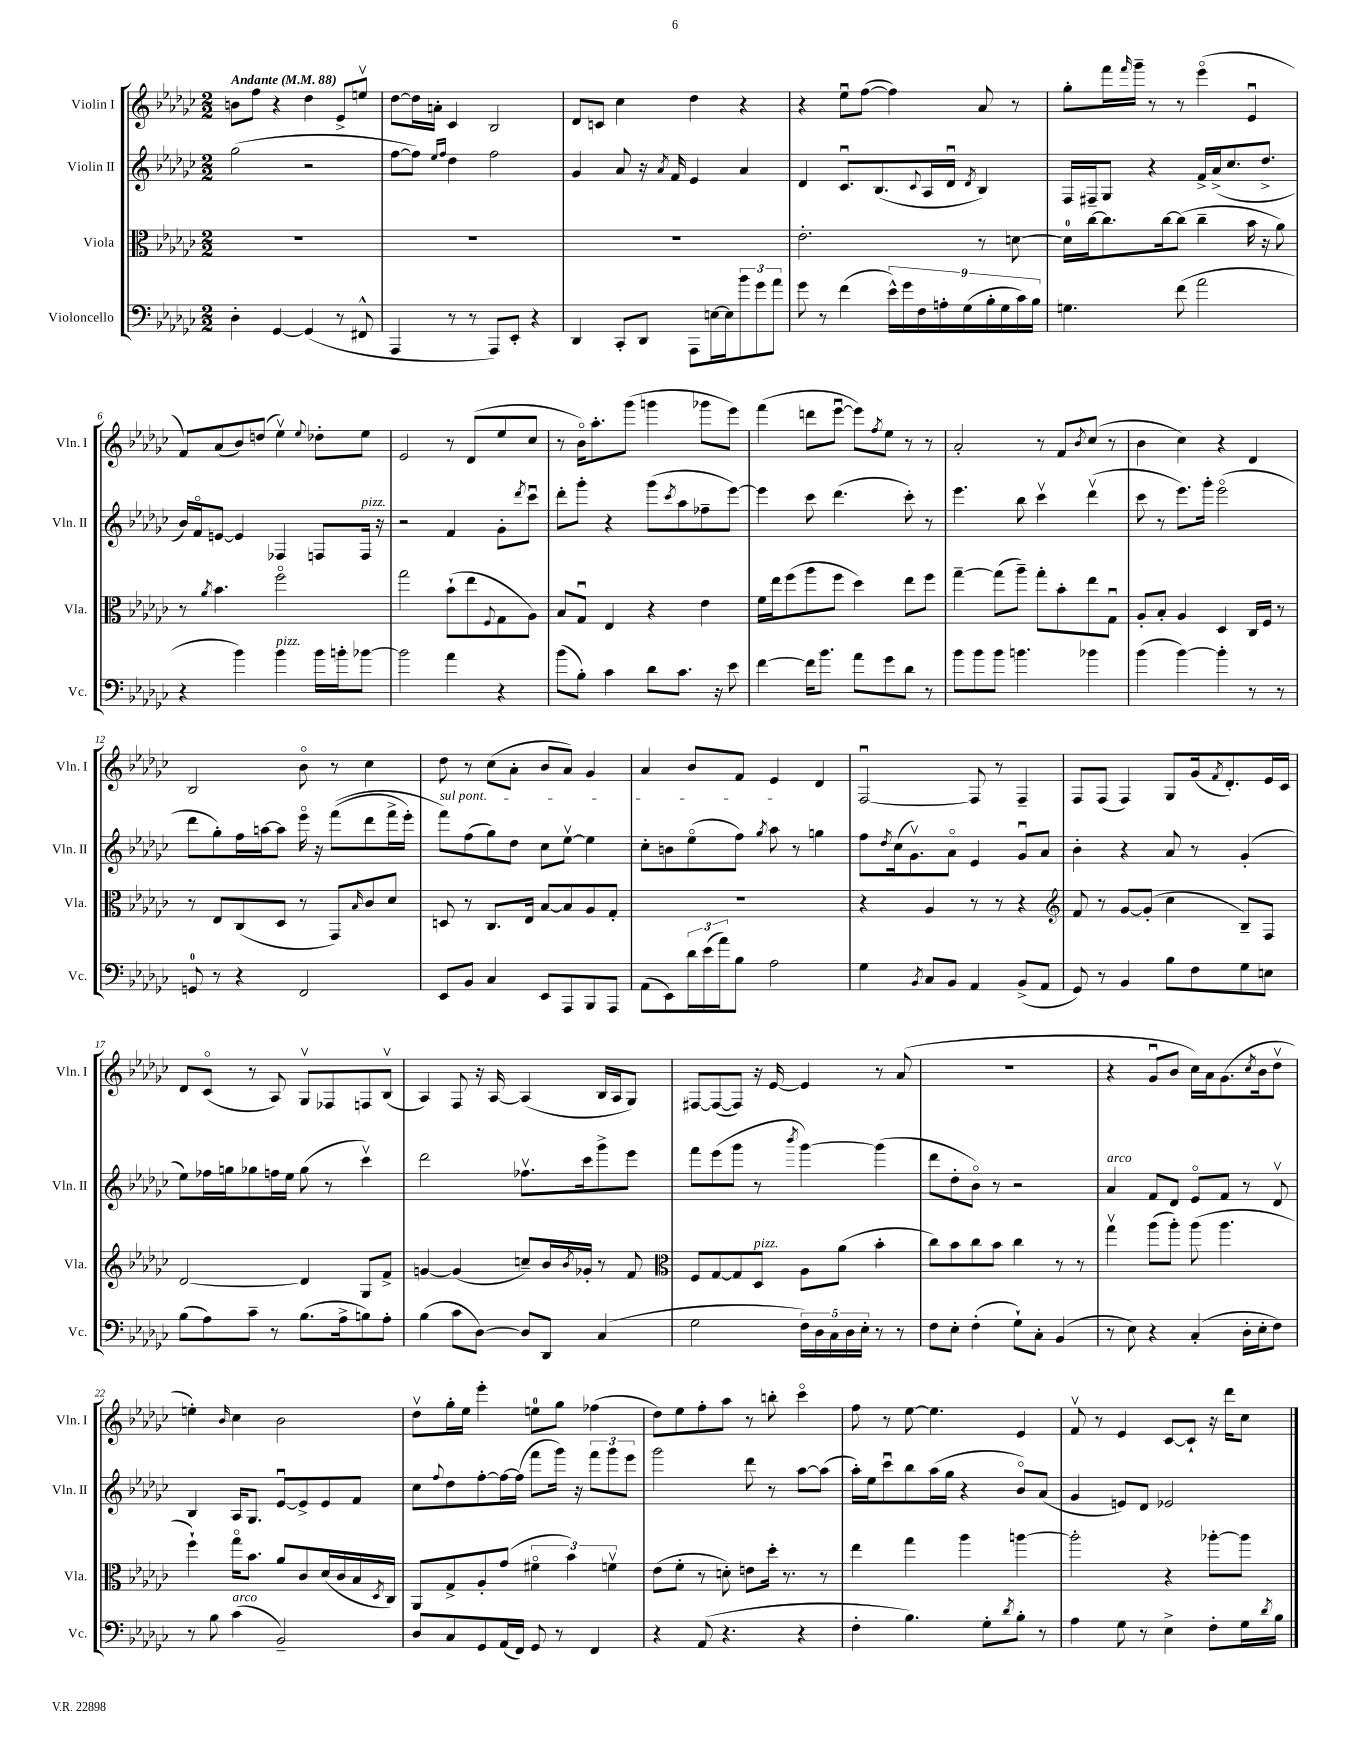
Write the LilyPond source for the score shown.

<<
\new StaffGroup <<
\new Staff = "s0" \with { instrumentName = "Violin I" shortInstrumentName = "Vln. I" } {
    \clef treble \key ges \major \numericTimeSignature \time 2/2 \tempo "Andante" 4 = 88
    b'8 f''8 r4 des''4 ees'8-> e''8\upbow |
    des''8~ des''16 a'16-. ces'4 bes2 |
    des'8 c'8 ces''4 des''4 r4 |
    r4 ees''8\downbow f''8~( f''4) aes'8 r8 |
    ges''8-. f'''16 \grace { f'''16 } ges'''16-- r8 r8 ees'''4\flageolet( ees'4\downbow |
    f'8) aes'8( bes'8) d''8( ees''4\upbow) \appoggiatura { ees''8 } des''8-. ees''8 |
    ees'2 r8 des'8( ees''8 ces''8 |
    r8 bes'16\flageolet) aes''8.-. ges'''8( g'''4 ges'''8 ees'''8) |
    f'''4( d'''8 ees'''8~\downbow ees'''8) \acciaccatura { f''8 } ees''8 r8 r8 |
    aes'2-. r8 f'8 \acciaccatura { bes'8 } ces''8( r8 |
    bes'4 ces''4) r4 des'4 |
    bes2 bes'8\flageolet r8 ces''4 |
    des''8 r8 ces''8( aes'8-. bes'8 aes'8) ges'4 |
    aes'4 bes'8 f'8 ees'4 des'4 |
    f2~\downbow f8 r8 f4-- |
    f8 f8( f4) ges8 ges'16( \acciaccatura { f'8 } des'8.-.) ees'16 ces'16 |
    des'8 ces'8\flageolet( r8 aes8) ges8\upbow fes8 f8 bes8\upbow( |
    aes4) f8 r16 aes16~ aes4( bes16 aes16 ges8) |
    fis8~ fis8~( fis8) r16 ees'16~ ees'4 r8 aes'8( |
    R1 |
    r4 ges'8\downbow bes'8 ces''16) aes'16 ges'8.( \acciaccatura { ces''8 } bes'16 des''8\upbow |
    e''4-.) \grace { bes'16 } ces''4 bes'2 |
    des''8\upbow ges''16-. ees''16 ees'''4-. e''8-0 ges''8 fes''4( |
    des''8) ees''8 f''8-. aes''8 r8 b''8-. ces'''4\flageolet |
    f''8 r8 ees''8~ ees''4. ees'4 |
    f'8\upbow r8 ees'4 ces'8~ ces'8-! r16 des'''16 ces''8 \bar "|." |
}
\new Staff = "s1" \with { instrumentName = "Violin II" shortInstrumentName = "Vln. II" } {
    \clef treble \key ges \major \numericTimeSignature \time 2/2
    ges''2( r2 |
    f''8~ f''8) \grace { ees''16 f''16 } des''4 f''2 |
    ges'4 aes'8 r16 \acciaccatura { aes'8 } f'16 ees'4 aes'4 |
    des'4 ces'8.\downbow bes8.( \appoggiatura { ces'8 } aes16 des'16\downbow \acciaccatura { des'8 } bes4) |
    f16 fis16-- ges8 r4 f'16-> aes'16->( ces''8. des''8.-> |
    bes'16) f'16\flageolet e'8~ e'4 fes4 f8 f16^\markup { \italic "pizz." } r16 |
    r2 f'4 ges'8-. \acciaccatura { des'''8 } ces'''8\downbow |
    des'''8-. ges'''8-. r4 ges'''8( \acciaccatura { ces'''8 } aes''8 fes''8-- ees'''8~) |
    ees'''4 ces'''8 des'''4.( ces'''8-.) r8 |
    ees'''4. bes''8 ces'''4\upbow des'''4\upbow( |
    ces'''8 r8 ees'''8.) ges'''16-. ees'''2\flageolet( |
    des'''8 ges''8-.) f''16 a''16~ a''8 ees'''16\flageolet r16 f'''8(\( des'''8 f'''16-> ees'''16-.) |
    \once \override TextSpanner.bound-details.left.text = \markup { \italic "sul pont." } f'''8\startTextSpan\) f''8( ges''8) des''8 ces''8 ees''8~\upbow ees''4 |
    ces''8-. b'8 ees''8\flageolet( f''8) \acciaccatura { ges''8 } aes''8\stopTextSpan r8 g''4 |
    f''8 \acciaccatura { des''8 } ces''16( ges'8.\upbow) aes'8\flageolet ees'4 ges'8\downbow aes'8 |
    bes'4-. r4 aes'8 r8 ges'4-.( |
    ees''8) fes''16 g''16 ges''8 f''16 ees''16 ges''8( r8 ces'''4\upbow) |
    des'''2 fes''8.\upbow ces'''16 ges'''8-> ees'''8 |
    f'''8 ees'''8( ges'''8 r8 \acciaccatura { bes'''8 } ges'''4~) ges'''4( |
    des'''8 des''8-. bes'8\flageolet) r8 r2 |
    aes'4^\markup { \italic "arco" } f'8 des'8 ees'8\flageolet f'8 r8 des'8\upbow |
    bes4 aes16 ges8. ees'8~\downbow ees'8-> ees'8 f'8 |
    ces''8 \appoggiatura { f''8 } des''8 f''8~-. f''16~ f''16( f'''8 ges'''16) r16 \tuplet 3/2 { f'''8 ges'''8 ees'''8 } |
    ges'''2 des'''8 r8 aes''8~ aes''8( |
    aes''16-.) ees''16 ces'''8\downbow bes''8 aes''16( ges''16 r4 bes'8\flageolet) aes'8( |
    ges'4 e'8) des'8 ees'2 \bar "|." |
}
\new Staff = "s2" \with { instrumentName = "Viola" shortInstrumentName = "Vla." } {
    \clef alto \key ges \major \numericTimeSignature \time 2/2
    R1 |
    R1 |
    R1 |
    ees'2.-. r8 d'8~ |
    d'16-0 ces''16~ ces''8. ces''16~ ces''8( ces''4-- bes'16 r16 aes'8) |
    r8 \acciaccatura { aes'8 } bes'4. f''2\flageolet |
    ges''2 bes'8-!( ees''8 \appoggiatura { f8 } ges8 aes8) |
    bes8 ges8\downbow ees4 r4 ees'4 |
    f'16 ees''16 f''8( aes''8 f''8 des''4) ees''8 f''8 |
    ges''4~-- ges''8( aes''8--) ges''8-. bes'8-. ees''8 ges8\downbow |
    aes8-. bes8-. aes4 des4 ces16 f16 r8 |
    r8 ees8 ces8( des8 r8 ges,8) \grace { bes16 } ces'8 des'8 |
    d8 r8 ces8. ees16 bes8~ bes8 aes8 ges8-. |
    R1 |
    r4 aes4 r8 r8 r4 |
    \clef treble f'8 r8 ges'8~ ges'8-.( ces''4 bes8--) f8 |
    des'2~ des'4 ges8 f'8-> |
    g'4~ g'4( c''8--) bes'16 \acciaccatura { bes'8 } ges'16-. r8 f'8 |
    \clef alto f8 ges8~ ges8 des8^\markup { \italic "pizz." } aes8 aes'8( bes'4-. |
    ces''8) bes'8 ces''8 bes'8 ces''4 r8 r8 |
    ges''4\upbow aes''8( aes''8-.) aes''8( aes''4. |
    f''4-!) ges''16\flageolet bes'8. aes'8 ces'8 des'16( ces'16 bes16 \acciaccatura { des8 } ces16) |
    aes,8 ges8-> aes8-. ges'8( \tuplet 3/2 { fis'4\flageolet bes'4) f'4\upbow } |
    ees'8( f'8-. r8 d'8-.) e'8 des''16-. r8. r8 |
    ees''4 ges''4 aes''4 a''4~ |
    a''2-. r4 aes''8~-. aes''8 \bar "|." |
}
\new Staff = "s3" \with { instrumentName = "Violoncello" shortInstrumentName = "Vc." } {
    \clef bass \key ges \major \numericTimeSignature \time 2/2
    des4-. ges,4~ ges,4( r8 fis,8-^ |
    aes,,4 r8 r8 aes,,8) ees,8-. r4 |
    des,4 ces,8-. des,8 aes,,8 e16~ e16 \tuplet 3/2 { bes'8 ges'8 aes'8 } |
    ges'8 r8 f'4( \tuplet 9/8 { ees'16-^) ges'16 f16 a16-. ges16( bes16-. ges16 ces'16) bes16 } |
    g4. f'8( aes'2 |
    r4 bes'4) bes'4^\markup { \italic "pizz." } bes'16 b'16-. bes'8~ |
    bes'2 aes'4 r4 |
    bes'8( bes8-.) ces'4 des'8 ces'8. r16 ees'8 |
    f'4~ f'16 bes'8. aes'8 ges'8 des'8 r8 |
    bes'8 bes'8 bes'8 b'4. bes'4 |
    bes'4( bes'4~) bes'4-. r8 r8 |
    g,8-0 r8 r4 f,2 |
    ees,8 bes,8 ces4 ees,8 aes,,8 bes,,8 aes,,8 |
    aes,8( ees,8) \tuplet 3/2 { des'16 ees'16( aes'16) } bes8 aes2 |
    ges4 \acciaccatura { bes,8 } ces8 bes,8 aes,4 bes,8->( aes,8 |
    ges,8) r8 bes,4 bes8 f8 ges8 e8 |
    bes8( aes8) ces'8-- r8 bes8.( aes16-> b8) aes8-. |
    bes4( ces'8 des8~) des8 des,8 ces4( |
    ges2 \tuplet 5/4 { f16) des16 ces16 des16 ees16-. } r8 r8 |
    f8 ees8-. f4-.( ges8-!) ces8-. bes,4( |
    r8 ees8) r4 ces4-.( des16-. ees16-. f8) |
    r8 bes8 ces'4^\markup { \italic "arco" }( bes,2--) |
    des8 ces8 ges,8 aes,16( f,16) ges,8 r8 f,4 |
    r4 aes,8( r4. r4 |
    f4-. bes4.) ges8-. \acciaccatura { des'8 } bes8-. r8 |
    aes4 ges8 r8 ees4-> f8-. ges16 \acciaccatura { des'8 } bes16 \bar "|." |
}
>>
>>
